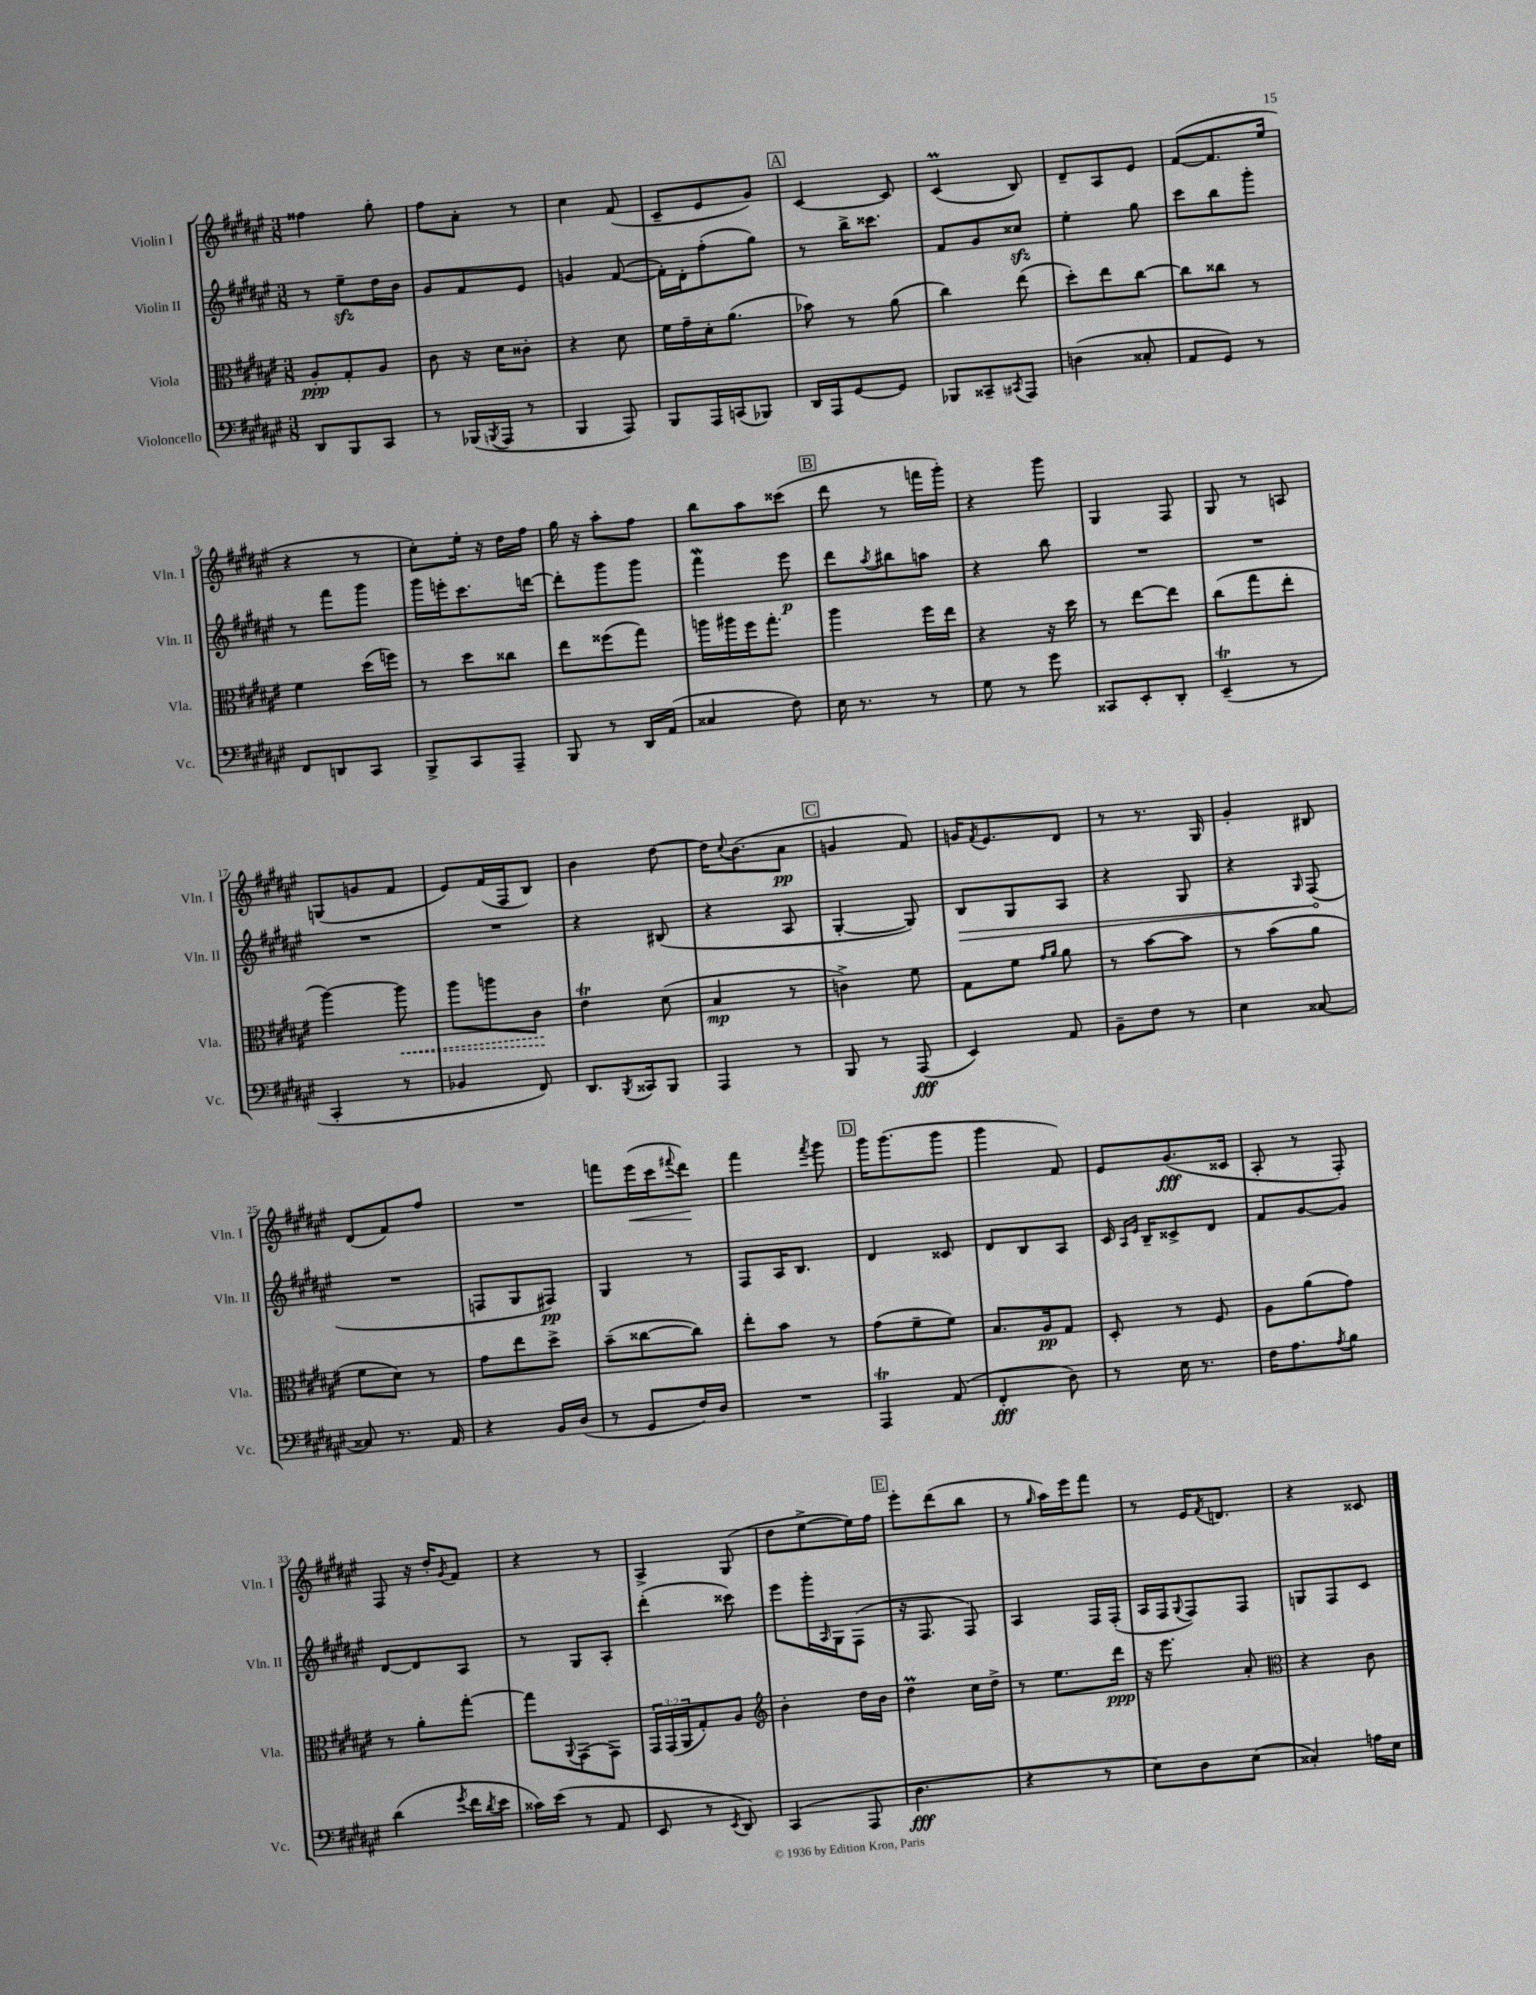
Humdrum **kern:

**kern	**dynam	**kern	**dynam	**kern	**dynam	**kern	**dynam
*part4	*part4	*part3	*part3	*part2	*part2	*part1	*part1
*staff4	*staff4	*staff3	*staff3	*staff2	*staff2	*staff1	*staff1
*I"Violoncello	*	*I"Viola	*	*I"Violin II	*	*I"Violin I	*
*I'Vc.	*	*I'Vla.	*	*I'Vln. II	*	*I'Vln. I	*
*clefF4	*	*clefC3	*	*clefG2	*	*clefG2	*
*k[f#c#g#d#a#e#]	*	*k[f#c#g#d#a#e#]	*	*k[f#c#g#d#a#e#]	*	*k[f#c#g#d#a#e#]	*
*M3/8	*	*M3/8	*	*M3/8	*	*M3/8	*
=1	=1	=1	=1	=1	=1	=1	=1
8DD#/L	.	8A#'/L	ppp	8r	.	4ff##X\	.
8BBB/	.	8G#'/	.	8ee#zz~\L	.	.	.
8CC#/J	.	8A#/J	.	16dd#\L	.	8gg#'\	.
.	.	.	.	16b\JJ	.	.	.
=2	=2	=2	=2	=2	=2	=2	=2
8r	.	8c#\	.	8g#/L	.	8ff#\L	.
(16BBB-X/LL	.	16r	.	8f#/	.	8a#'\J	.
8qBBBn/	.	.	.	.	.	.	.
16AAA#/JJ	.	16d#\KL	.	.	.	.	.
8r	.	8c##X'\J	.	8e#/J	.	8r	.
=3	=3	=3	=3	=3	=3	=3	=3
4BBB/	.	4r	.	4gn/	.	4cc#\	.
8AAA#/)	.	8d#\	.	([8f#/	.	(8f#/	.
=4	=4	=4	=4	=4	=4	=4	=4
8BBB/L	.	16f#\LL	.	16f#'\LL])	.	8c#~/L	.
.	.	16g#~\	.	16d#'\J	.	.	.
16AAA#/L	.	16d#'\J	.	(8ff#'\	.	8e#/	.
(16CCn/J	.	(8.a#\J	.	.	.	.	.
8BBB-X/J)	.	.	.	8gg#\J)	.	8g#/J)	.
!!LO:REH:place=s1:t=A
=5	=5	=5	=5	=5	=5	=5	=5
16DD#/LL	.	8b-X\)	.	8r	.	[4c#/	.
16AAA#/J	.	.	.	.	.	.	.
[8GG#/	.	8r	.	16bb^\KL	.	.	.
.	.	.	.	8.ccc##X\J	.	.	.
8GG#/J]	.	(8a#\	.	.	.	8c#/]	.
=6	=6	=6	=6	=6	=6	=6	=6
8BBB-X/L	.	4cc#\)	.	8f#/L	.	(4c#M/	.
8CC##X~/	.	.	.	8g#/	.	.	.
8qCC#X/	.	.	.	.	.	.	.
8AAA#/J	.	(8ee#\	.	8cc##Xzz/J	.	8B/)	.
=7	=7	=7	=7	=7	=7	=7	=7
(4Dn\	.	8dd#'\L)	.	4ee#'\	.	8d#~/L	.
.	.	8ee#\	.	.	.	8A#/	.
8C##X'/	.	[8cc#\J	.	8gg#\	.	8e#/J	.
=8	=8	=8	=8	=8	=8	=8	=8
8AA#/L	.	8cc#\L]	.	8ccc#\L	.	([8f#/L	.
8GG#/J)	.	8cc##X\J	.	8bb\	.	8.f#/]	.
8r	.	8r	.	8ggg#'\J	.	.	.
.	.	.	.	.	.	16ee#/Jk	.
!!LO:LB:g=z
=9	=9	=9	=9	=9	=9	=9	=9
8FF#/L	.	4f#\	.	8r	.	4r	.
8DDn/	.	.	.	8fff#\L	.	.	.
8CC#/J	.	(16dd#\LL	.	8ggg#\J	.	8r	.
.	.	16ffn\JJ)	.	.	.	.	.
=10	=10	=10	=10	=10	=10	=10	=10
8BBB^/L	.	8r	.	16ggg#\LL	.	8cc#'\L)	.
.	.	.	.	16eeen'\J	.	.	.
8CC#/	.	8dd#\L	.	8.ccc#\	.	16ee#'\Jk	.
.	.	.	.	.	.	16r	.
8AAA#~/J	.	8cc##X\J	.	.	.	16dd#\LL	.
.	.	.	.	[16dddn\Jk	.	16ff#\JJ	.
=11	=11	=11	=11	=11	=11	=11	=11
8BBB/	.	8ee#\L	.	8ddd'\L]	.	16gg#\	.
.	.	.	.	.	.	16r	.
8r	.	(8ff##X\	.	8ggg#\	.	8aa#'\L	.
16DD#/LL	.	8gg#\J)	.	8ggg#\J	.	8ff#\J	.
(16AA#/JJ	.	.	.	.	.	.	.
=12	=12	=12	=12	=12	=12	=12	=12
4C##X/	.	16aan\LL	.	4fff#w\	.	8bb\L	.
.	.	16aa#X\	.	.	.	.	.
.	.	16ff#\J	.	.	.	8aa#\	.
.	.	8.gg#'\J	.	.	.	.	.
8F#\)	.	.	.	8eee#\	p	(8ccc##X\J	.
!!LO:REH:place=s1:t=B
=13	=13	=13	=13	=13	=13	=13	=13
16E#\	.	4aa#\	.	8ddd#\L	.	8ddd#\	.
8.r	.	.	.	.	.	.	.
.	.	.	.	8qaa#/	.	.	.
.	.	.	.	8bb#X\	.	8r	.
8r	.	16ff#\LL	.	8aan\J	.	16fffn\LL	.
.	.	16ee#\JJ	.	.	.	16ggg#'\JJ)	.
=14	=14	=14	=14	=14	=14	=14	=14
8G#\	.	4r	.	4r	.	4r	.
8r	.	.	.	.	.	.	.
8g#\	.	16r	.	8bb\	.	8ggg#\	.
.	.	16dd#\	.	.	.	.	.
=15	=15	=15	=15	=15	=15	=15	=15
8CC##X/L	.	8r	.	4.r	.	4G#/	.
8EE#'/	.	[8ee#\L	.	.	.	.	.
8DD#'/J	.	8ee#\J]	.	.	.	8F#/	.
=16	=16	=16	=16	=16	=16	=16	=16
(4EE#t~/	.	(8cc#\L	.	4.r	.	8G#/	.
.	.	8gg#\	.	.	.	8r	.
8r	.	8ee#'\J	.	.	.	8An/	.
!!LO:LB:g=z
=17	=17	=17	=17	=17	=17	=17	=17
4CC#'/	.	[4aa#\)	.	4.r	.	(8Gn/L	.
.	.	.	.	.	.	8gn/	.
!	!	!	!LO:HP:b	!	!	!	!
8r	.	8aa#\]	<	.	.	8f#/J	.
=18	=18	=18	=18	=18	=18	=18	=18
4BB-X/	.	8aa#\L	.	4.r	.	8e#/L)	.
.	.	8aan\	.	.	.	(16f#/L	.
.	.	.	.	.	.	16F#/J	.
8FF#/)	.	8c#\J	.	.	.	8B/J)	.
.	.	.	[	.	.	.	.
=19	=19	=19	=19	=19	=19	=19	=19
8.DD#/L	.	4e#t\	.	4r	.	4b\	.
8qBBB/	.	.	.	.	.	.	.
16CC##X/k	.	.	.	.	.	.	.
8BBB/J	.	(8d#\	.	(8B#X/	.	[8dd#\	.
=20	=20	=20	=20	=20	=20	=20	=20
4AAA#/	.	4B/	mp	4r	.	16dd#\KL]	.
.	.	.	.	.	.	8qqcc#/	.
.	.	.	.	.	.	(8.b\	.
8r	.	8r	.	8A#/	.	8a#\J	pp
!!LO:REH:place=s1:t=C
=21	=21	=21	=21	=21	=21	=21	=21
8BBB/	.	4cn^\)	.	[4G#'/	.	4gn/	.
8r	.	.	.	.	.	.	.
(8AAA#/	fff	8f#\	.	8G#/])	.	8f#/)	.
=22	=22	=22	=22	=22	=22	=22	=22
!	!	!	!	!	!LO:HP:b	!	!
4EE#/)	.	8G#\L	.	8B/L	>	16gn/KL	.
.	.	.	.	.	.	8qf#/	.
.	.	.	.	.	.	8.e#/	.
.	.	8f#\J	.	8G#/	.	.	.
.	.	16qqg#/LL	.	.	.	.	.
.	.	16qqa#/JJ	.	.	.	.	.
8AA#/	.	8a#\	.	8A#/J	.	8d#/J	.
=23	=23	=23	=23	=23	=23	=23	=23
8BB~\L	.	8r	.	4r	.	8r	.
8F#\J	.	[8b\L	.	.	.	8.r	.
8r	.	8b\J]	.	8G#/	.	.	.
.	.	.	.	.	.	16G#/	.
=24	=24	=24	=24	=24	=24	=24	=24
4E#\	.	8r	.	4r	.	4g#'/	.
.	.	(8b\L	.	.	.	.	.
.	.	.	.	16qqG#/	.	.	.
[8C##X/	.	8a#\J	.	(8F#/	.	8B#X/	.
.	.	.	.	.	]	.	.
!!LO:LB:g=z
=25	=25	=25	=25	=25	=25	=25	=25
8C##X/]	.	8f#\L	.	4.r	.	(8d#/L	.
8.r	.	8d#\J)	.	.	.	8f#/)	.
.	.	8r	.	.	.	8ff#/J	.
16AA#/	.	.	.	.	.	.	.
=26	=26	=26	=26	=26	=26	=26	=26
4r	.	8g#\L	.	8Fn/L	.	4.r	.
.	.	8ee#\	.	8G#/	.	.	.
16BB/LL	.	8dd#^\J	.	8F#X/J)	pp	.	.
(16D#/JJ	.	.	.	.	.	.	.
=27	=27	=27	=27	=27	=27	=27	=27
8r	.	(8b~\L	.	4G#/	.	8fffn\L	.
!	!	!	!	!	!	!	!LO:HP:b
8GG#/L	.	[8cc##X\	.	.	.	(16eee#\L	<
.	.	.	.	.	.	16ccc#\J	.
.	.	.	.	.	.	8qqfff#X/	.
16F#/L)	.	8cc##\J])	.	8r	.	8ddd#\J)	.
16D#/JJ	.	.	.	.	.	.	.
.	.	.	.	.	.	.	[
=28	=28	=28	=28	=28	=28	=28	=28
4.r	.	8ee#'\L	.	8F#/L	.	4fff#\	.
.	.	8b\J	.	16A#/K	.	.	.
.	.	.	.	8.B/J	.	.	.
.	.	.	.	.	.	8qfff#/	.
.	.	8r	.	.	.	8ggg#\	.
!!LO:REH:place=s1:t=D
=29	=29	=29	=29	=29	=29	=29	=29
4AAA#t/	.	(8g#\L	.	4d#/	.	16ggg#\KL	.
.	.	.	.	.	.	(8.ggg#\	.
.	.	8f#~\	.	.	.	.	.
(8AA#/	.	8f#\J)	.	8c##X/	.	8ggg#\J	.
=30	=30	=30	=30	=30	=30	=30	=30
4FF#'/	fff	8.B/L	.	8d#/L	.	4ggg#\	.
.	.	.	.	8B/	.	.	.
.	.	16A#/k	pp	.	.	.	.
8D#\)	.	8G#/J	.	8A#/J	.	8f#/)	.
=31	=31	=31	=31	=31	=31	=31	=31
8r	.	8D#'/	.	16c#/	.	8e#/L	.
.	.	.	.	16qqA#/LL	.	.	.
.	.	.	.	16qqe#/JJ	.	.	.
.	.	.	.	16B~/KL	.	.	.
16E#\	.	8r	.	8c##X^/	.	(8.g#/	fff
8.r	.	.	.	.	.	.	.
.	.	8F#/	.	8d#/J	.	.	.
.	.	.	.	.	.	16c##X/Jk	.
=32	=32	=32	=32	=32	=32	=32	=32
16F#\KL	.	8A#\L	.	8f#/L	.	8A#'/	.
8.A#\	.	.	.	.	.	.	.
.	.	(8a#\	.	[8g#/	.	8r	.
8qA#/	.	.	.	.	.	.	.
8B\J	.	8g#\J)	.	8g#/J]	.	8F#'/)	.
!!LO:LB:g=z
=33	=33	=33	=33	=33	=33	=33	=33
(4d#\	.	8r	.	[8d#/L	.	8F#/	.
.	.	8a#'\L	.	8d#/]	.	16r	.
.	.	.	.	.	.	16dd#'/KL	.
8qg#/	.	.	.	.	.	8qg#/	.
16f#\LL	.	[8gg#'\J	.	8A#/J	.	8f#/J	.
8qd#/	.	.	.	.	.	.	.
16e#\JJ	.	.	.	.	.	.	.
=34	=34	=34	=34	=34	=34	=34	=34
16c##X\LL)	.	8gg#\L]	.	8r	.	4r	.
(16e#\JJ	.	.	.	.	.	.	.
.	.	8qqAA#/	.	.	.	.	.
8r	.	(8GG#\	.	8G#/L	.	.	.
8AA#/	.	8GG#\J)	.	8A#'/J	.	8r	.
=35	=35	=35	=35	=35	=35	=35	=35
8EE#/	.	24GG#/LL	.	(4ddd#'\	.	4A#^/	.
.	.	(24GG#/	.	.	.	.	.
.	.	24AA#/J	.	.	.	.	.
8r	.	8G#'/)	.	.	.	.	.
8qEE#/	.	.	.	.	.	.	.
8DD#/)	.	8A#/J	.	8ccc##X\)	.	(8G#/	.
=36	=36	=36	=36	=36	=36	=36	=36
*	*	*clefG2	*	*	*	*	*
(4CC#/	.	4b'\	.	8eee#\L	.	8dd#\L	.
.	.	.	.	16ggg#'\L	.	[8ee#^\	.
.	.	.	.	16qqA#/	.	.	.
.	.	.	.	16G#\J	.	.	.
8AAA#/	.	16dd#\LL	.	(8F#\J	.	16ee#\L])	.
.	.	16b\JJ	.	.	.	16ff#\JJ	.
!!LO:REH:place=s1:t=E
=37	=37	=37	=37	=37	=37	=37	=37
4.D#\	fff	4dd#M\	.	16r	.	8eee#'\L	.
.	.	.	.	8.F#/	.	.	.
.	.	.	.	.	.	(8ddd#\	.
.	.	16cc#\LL	.	8F#/)	.	8bb\J	.
.	.	16dd#^\JJ	.	.	.	.	.
=38	=38	=38	=38	=38	=38	=38	=38
4r	.	8r	.	4A#/	.	8r	.
.	.	.	.	.	.	16qqgg#/	.
.	.	8.ee#\L	.	.	.	16aa#\LL)	.
.	.	.	.	.	.	16eee#\J	.
8r	.	.	.	16F#/LL	.	8fff#\J	.
.	.	16ddd#\Jk	ppp	(16F#'/JJ	.	.	.
=39	=39	=39	=39	=39	=39	=39	=39
8E#\L)	.	16r	.	16A#/LL	.	8r	.
.	.	8.eee#\	.	16F#/J	.	.	.
.	.	.	.	8qqG#/	.	.	.
8D#\	.	.	.	8F#/)	.	16e#/KL	.
.	.	.	.	.	.	8qf#/	.
.	.	.	.	.	.	8.dn/J	.
(8E#\J	.	8a#'/	.	8F#/J	.	.	.
=40	=40	=40	=40	=40	=40	=40	=40
*	*	*clefC3	*	*	*	*	*
4C##X'/)	.	4r	.	8Gn/L	.	4r	.
.	.	.	.	8F#/	.	.	.
16An\LL	.	8c#\	.	8c#/J	.	8c##X/	.
16E#\JJ	.	.	.	.	.	.	.
==	==	==	==	==	==	==	==
*-	*-	*-	*-	*-	*-	*-	*-
